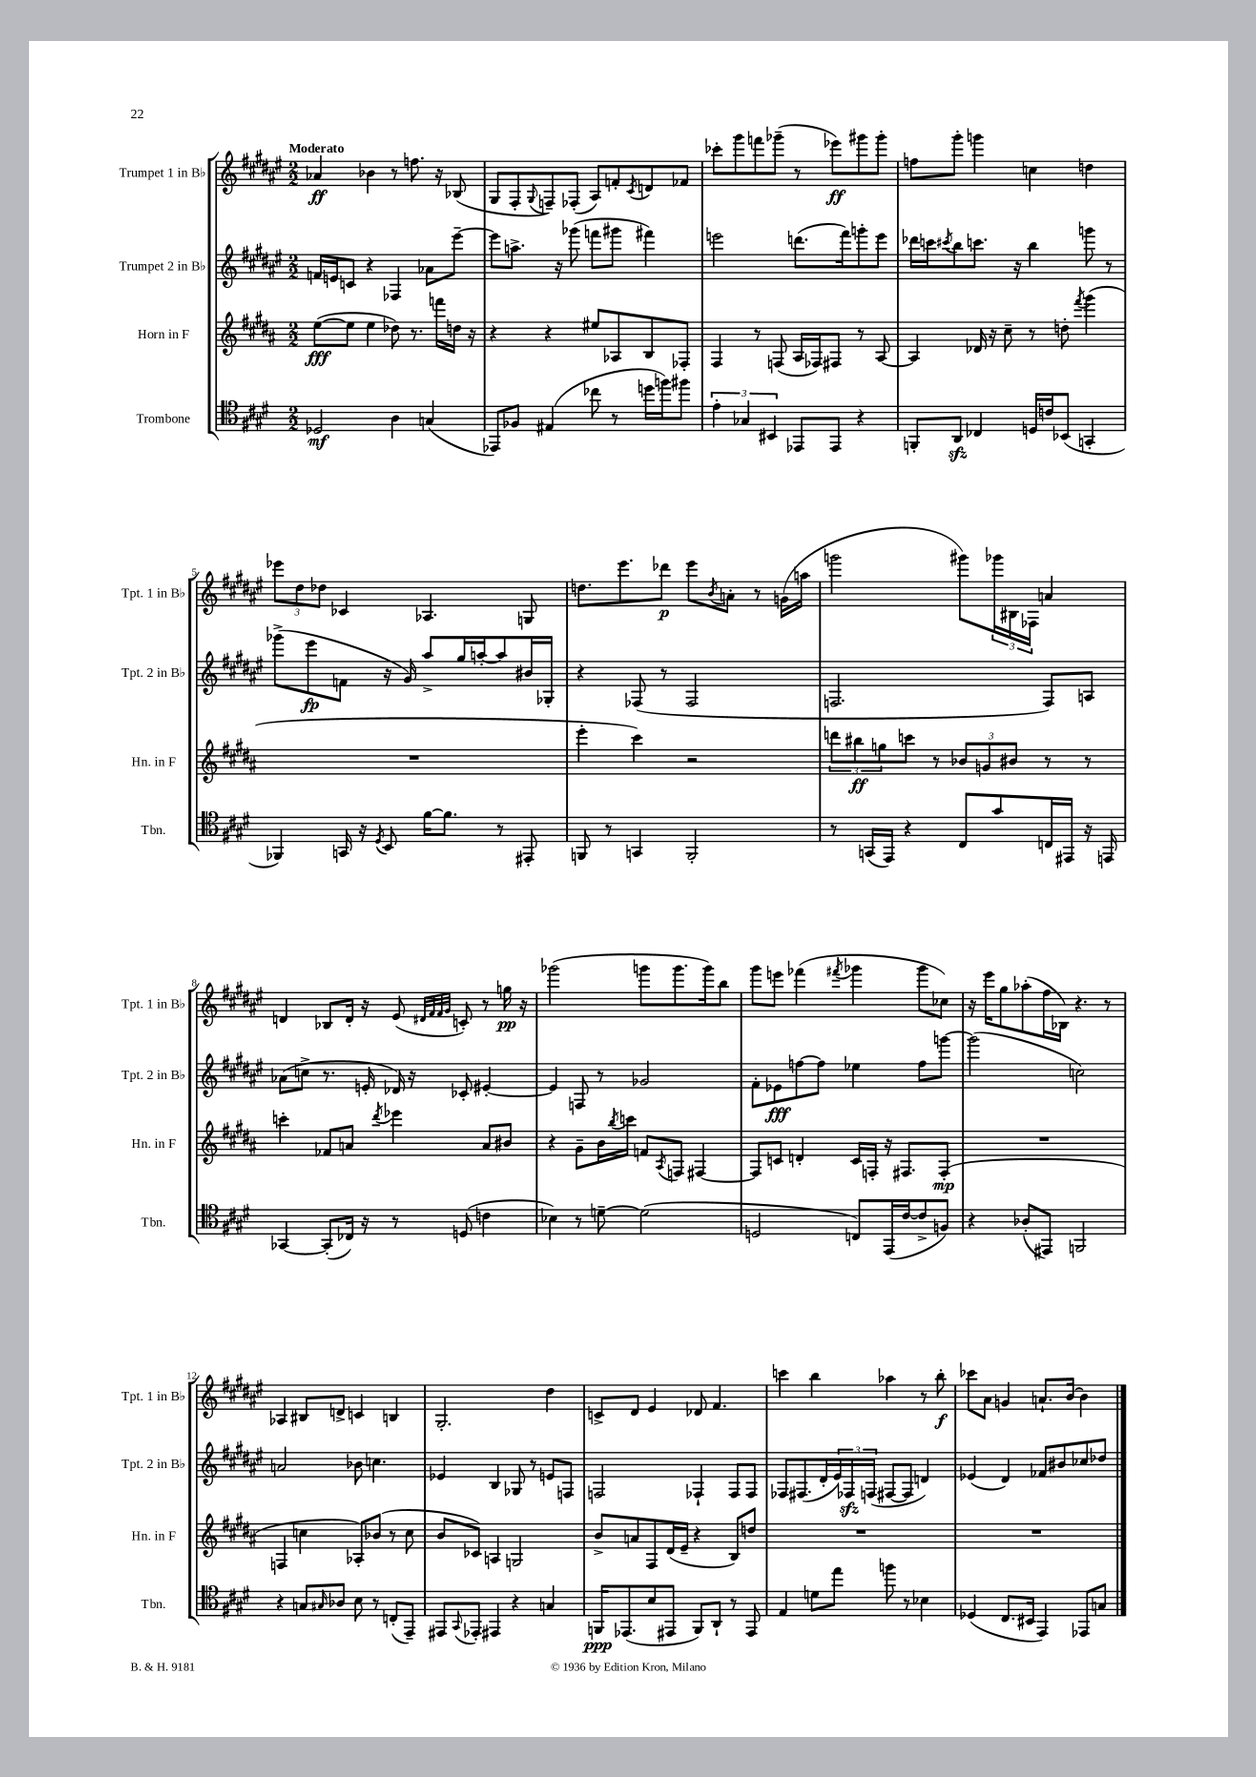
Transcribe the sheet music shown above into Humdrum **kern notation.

**kern	**kern	**kern	**kern
*staff4	*staff3	*staff2	*staff1
*clefC4	*clefG2	*clefG2	*clefG2
*k[f#c#g#d#]	*k[f#c#g#d#a#]	*k[f#c#g#d#a#e#]	*k[f#c#g#d#a#e#]
*M2/2	*M2/2	*M2/2	*M2/2
2D-	([8ee	16f	4a-
.	.	16e	.
.	8ee]	8c	.
.	4ee	4r	4b-
4A	8dd-)	4F-	8r
.	8.r	.	8.ff
(4G	.	8a-	.
.	16fff	.	16r
.	16dd	[8eee#~	(8B-
.	16r	.	.
=	=	=	=
8EE-)	4r	8eee#]	8G#
8F-	.	8.aa^	8F#'
.	.	.	8qqG#
(4E#	4r	.	8F~)
.	.	16r	.
.	.	(8ggg-	(8F-'
8cc-	8ee#	8fff	8A#)
8r	8A-	8ggg#	8f'
.	.	.	8qc#
16dd	8B	4fff#)	8d
16ff)	.	.	.
8ff#	8F-'	.	8f-
=	=	=	=
6e'	4F#	2eee	8ccc-'
.	.	.	8ggg#
6G-	.	.	.
.	8r	.	8fff
6BB#	.	.	.
.	(8F	.	(8ggg-~
8EE-	16A#	(8.ddd	8r
.	16F-)	.	.
8EE-	8F#	.	8eee-)
.	.	16fff#)	.
4r	8r	8ggg'	8ggg#
.	[8A#	8eee	8ggg#'
=	=	=	=
8FF'	4A#]	16ddd-	8ff
.	.	16ccc	.
.	.	8qccc#	.
8AA	.	8bb	8ggg#'
4C-	16d-	8.ccc	4ggg
.	16r	.	.
.	8cc#~	.	.
.	.	16r	.
16D	8r	4bb	4cc
16c	.	.	.
(8BB-	8dd'	.	.
.	8qfff#	.	.
4GG'	(4ggg#	8ggg	4dd
.	.	8r	.
=	=	=	=
4FF-)	1r	(8ggg-^	12eee-
.	.	.	12dd#
.	.	8eee#	.
.	.	.	12dd-
16GG	.	8f	4c-
16r	.	.	.
8qD#	.	.	.
8BB	.	16r	.
.	.	16g#)	.
[16f#	.	8aa#^	4.A-
8.f#]	.	.	.
.	.	16gg#	.
.	.	[16aa'	.
8r	.	8aa]	.
8EE#'	.	16b#	8G
.	.	16G-'	.
=	=	=	=
8FF	4eee'	4r	8.dd
8r	.	.	.
.	.	.	8.eee#
4GG	4ccc#)	(8F-	.
.	.	8r	8ddd-
2FF'	2r	2F-	8eee#
.	.	.	8qb
.	.	.	8a'
.	.	.	8r
.	.	.	(16g
.	.	.	16aa
=	=	=	=
8r	12ddd	2.F	2ggg
.	12bb#	.	.
(16GG	.	.	.
.	12gg	.	.
16EE)	.	.	.
4r	8ccc	.	.
.	8r	.	.
8C#	12b-	.	8ggg#)
.	12g	.	.
8g#	.	.	24ggg-
.	12b#	.	24B#
.	.	.	24F-
16C	8r	8F)	4a
16EE#	.	.	.
16r	8r	8A	.
16EE	.	.	.
=	=	=	=
[4GG-	4ccc'	(8a-	4d
.	.	8cc^	.
(8GG-']	8f-	8.r	8B-
16C-)	8a	.	16d'
16r	.	16e'	16r
.	8qddd#	.	.
8r	4eee-	16d-)	(8e#
.	.	16r	.
.	.	.	32qqd#
.	.	.	32qqf#
.	.	.	32qqf#
.	.	.	32qqg#
(8D	.	8c-'	8c')
4c	8a	[4e#'	8r
.	8b#	.	16gg
.	.	.	16r
=	=	=	=
4B-)	4r	4e#]	(2ggg-
8r	8g#~	8F	.
[8d~	16b	8r	.
.	8qbb	.	.
.	16ccc	.	.
(2d]	8f	2g-	8ggg
.	8qA#	.	.
.	8F	.	8.ggg
.	[4F#	.	.
.	.	.	16ggg)
.	.	.	8bb
=	=	=	=
2D	8F#]	8f#'	8ggg#
.	8c	8e-	8eee
.	4d'	[8ff	(4fff-
.	.	8ff]	.
.	.	.	8qfff#
8C)	16c	4ee-	4ggg-
.	16F'	.	.
(16EE	16r	.	.
[16c#	8.F#	.	.
8c#^]	.	8ff	8ggg-
8F)	(8F#'	[8ggg	8cc-)
=	=	=	=
4r	1r	(2ggg]	16r
.	.	.	16eee#
.	.	.	8gg#
(8A-'	.	.	(8aa-'
8EE#)	.	.	16ff#
.	.	.	16B-)
2FF	.	2cc)	4.r
.	.	.	8r
=	=	=	=
4r	4F	2a	4A-
8G	4cc	.	8B#
16qqG#	.	.	.
8A-	.	.	8d^
8B	8A-')	8b-	4c
8r	(8b-	4.cc	.
(8C'	8r	.	4B
8EE~)	8cc	.	.
=	=	=	=
8EE#	8b	4e-	2.G#'
8qqGG#	.	.	.
8EE-'	8c-)	.	.
4EE#	4A	4B	.
4r	2G	8G-	.
.	.	8r	.
4G	.	8e	4dd#
.	.	8F	.
=	=	=	=
16FF	8b^	2F	8c^
(8.EE-	.	.	.
.	8a	.	8d#
8B	8F#	.	4e#
8EE#	(16d#	.	.
.	16e~	.	.
8FF)	4r	4F-`	8d-
8AA`	.	.	4.f#
8r	8B)	8F-	.
8EE#	8dd	8F-	.
=	=	=	=
4E	1r	8F-	4ccc
.	.	(8.F#	.
8d	.	.	4bb
.	.	16d#'	.
8ee	.	24e#)	.
.	.	24F-	.
.	.	(24F	.
8ff	.	[8F#	4aa-
8r	.	8F#]	.
4B-	.	4d)	8r
.	.	.	8bb'
=	=	=	=
(4D-	1r	(4e-	8ccc-
.	.	.	8a#
8.C#	.	4d#)	4g
16BB#	.	.	.
4EE)	.	8f-	8.a`
.	.	8b#	.
.	.	.	[16b
8EE-	.	8cc-	4b]
8G	.	8dd-	.
==	==	==	==
*-	*-	*-	*-
